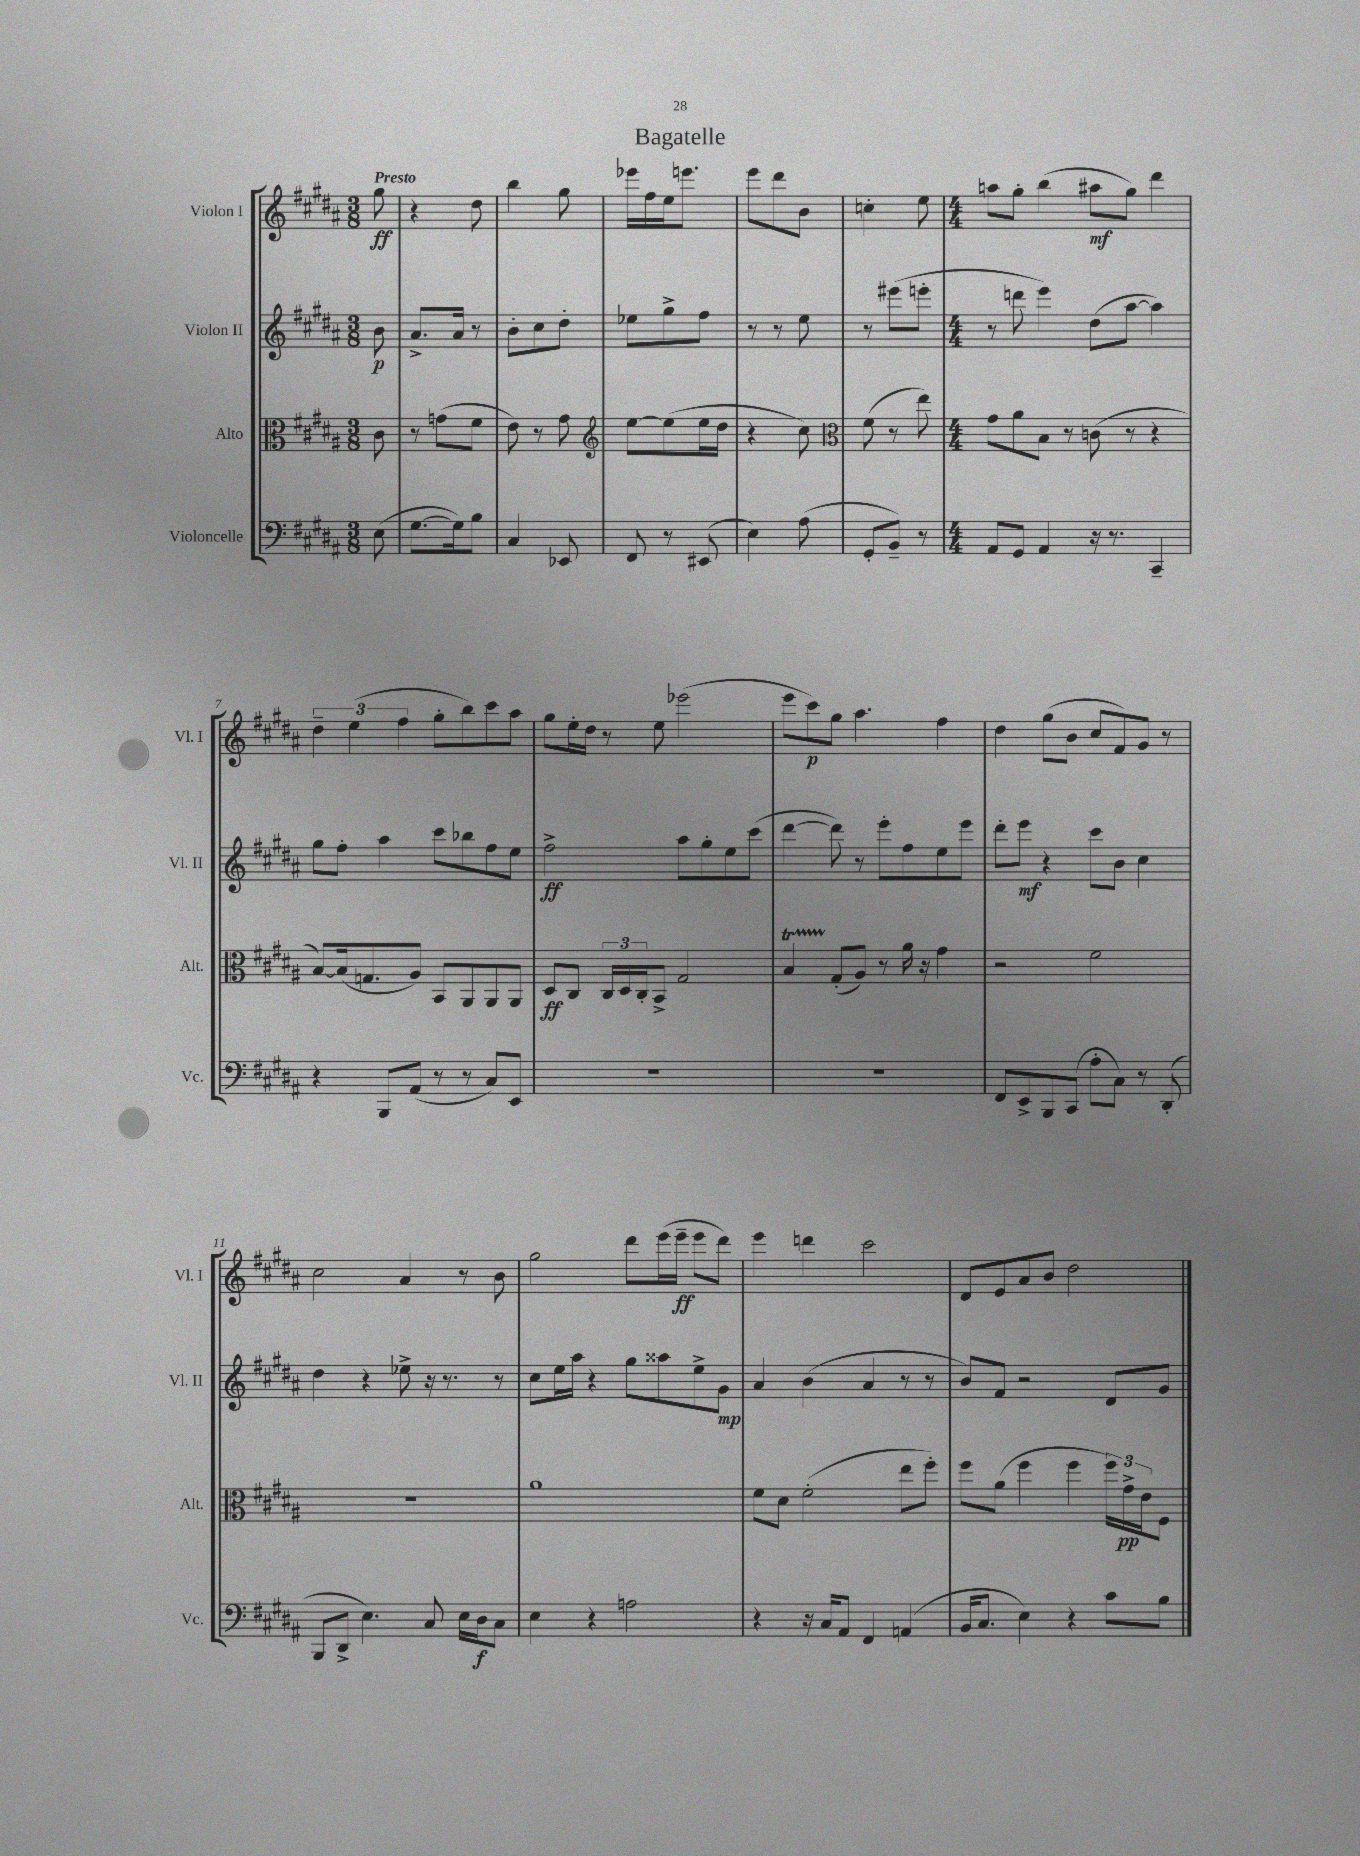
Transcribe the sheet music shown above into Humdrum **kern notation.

**kern	**kern	**kern	**kern
*staff4	*staff3	*staff2	*staff1
*clefF4	*clefC3	*clefG2	*clefG2
*k[f#c#g#d#a#]	*k[f#c#g#d#a#]	*k[f#c#g#d#a#]	*k[f#c#g#d#a#]
*M3/8	*M3/8	*M3/8	*M3/8
(8E	8c#	8b	8gg#
=	=	=	=
[8.G#	8r	8.a#^	4r
.	(8g	.	.
16G#])	.	16a#	.
8B	8f#	8r	8dd#
=	=	=	=
4C#	8e)	8b'	4bb
.	8r	8cc#	.
8EE-	8g#	8dd#'	8gg#
=	=	=	=
*	*clefG2	*	*
8FF#	[8ee	8ee-	16eee-
.	.	.	16ff#
8r	(8ee]	8gg#^	16ee
.	.	.	8.eee
(8EE#	16ee	8ff#	.
.	16dd#	.	.
=	=	=	=
4E)	4r	8r	8eee
.	.	8r	8ddd#
(8A#	8cc#)	8ee	8b
=	=	=	=
*	*clefC3	*	*
8GG#'	(8f#	8r	4cc'
8BB~)	8r	(8eee#	.
8r	8ee)	8eee'	8ee
=	=	=	=
*M4/4	*M4/4	*M4/4	*M4/4
8AA#	8g#	8r	8aa
8GG#	8a#	8ddd	8gg#'
4AA#	8B	4eee)	(4bb
.	8r	.	.
16r	(8c	(8dd#	8aa#
8.r	.	.	.
.	8r	[8aa#	8gg#)
4CC#~	4r	4aa#])	4ddd#
=	=	=	=
4r	[8B)	8gg#	6dd#~
.	(16B]	8ff#'	.
.	.	.	(6ee
.	8.G	.	.
8BBB	.	4aa#	.
.	.	.	6ff#
(8AA#	8A#)	.	.
8r	8BB	8ccc#	8gg#'
8r	8AA#	8bb-	8bb)
8C#)	8AA#	8ff#	8ccc#
8EE	8AA#	8ee	8aa#
=	=	=	=
1r	8D#	2ff#^	8gg#
.	8C#	.	16ee'
.	.	.	16dd#
.	24C#	.	8r
.	24D#	.	.
.	24C#'	.	.
.	8BB^	.	8ee
.	2G#	8aa#	(2eee-
.	.	8gg#'	.
.	.	8ee	.
.	.	(8ccc#	.
=	=	=	=
1r	4B	[4ddd#	8eee
.	.	.	8ccc#)
.	(8G#'	8ddd#])	8gg#
.	8A#)	8r	4.aa#
.	8r	8eee'	.
.	16a#	8ff#	.
.	16r	.	.
.	4g#	8ee	4ff#
.	.	8eee	.
=	=	=	=
8FF#	2r	8ddd#'	4dd#
8EE^	.	8eee	.
8BBB	.	4r	(8gg#
(8CC#	.	.	8b
8A#'	2f#	8ccc#	8cc#
8C#)	.	8b	8f#)
8r	.	4cc#	8g#
(8DD#'	.	.	8r
=	=	=	=
8BBB	1r	4dd#	2cc#
8DD#^	.	.	.
4.E)	.	4r	.
.	.	8ee-^	4a#
8C#	.	16r	.
.	.	8.r	.
16E	.	.	8r
16D#	.	.	.
8C#	.	8r	8b
=	=	=	=
4E	1a#	8cc#	2gg#
.	.	16ee	.
.	.	16aa#	.
4r	.	4r	.
2A	.	8gg#	8ddd#
.	.	8aa##	(16eee
.	.	.	16eee~
.	.	8ee^	8eee
.	.	8g#	8ddd#)
=	=	=	=
4r	8f#	4a#	4eee
.	8d#	.	.
16r	(2f#'	(4b	4ddd
16C#	.	.	.
8AA#	.	.	.
4FF#	.	4a#	2ccc#
(4AA	8ee	8r	.
.	8ff#')	8r	.
=	=	=	=
16BB	8ff#	8b)	8d#
8.C#	.	.	.
.	(8a#	8f#	8e
4E)	4ff#	2r	8a#
.	.	.	8b
4r	4ff#	.	2dd#
8c#	24ff#)	8d#	.
.	24g#^	.	.
.	24e	.	.
8B	8F#	8g#	.
==	==	==	==
*-	*-	*-	*-
